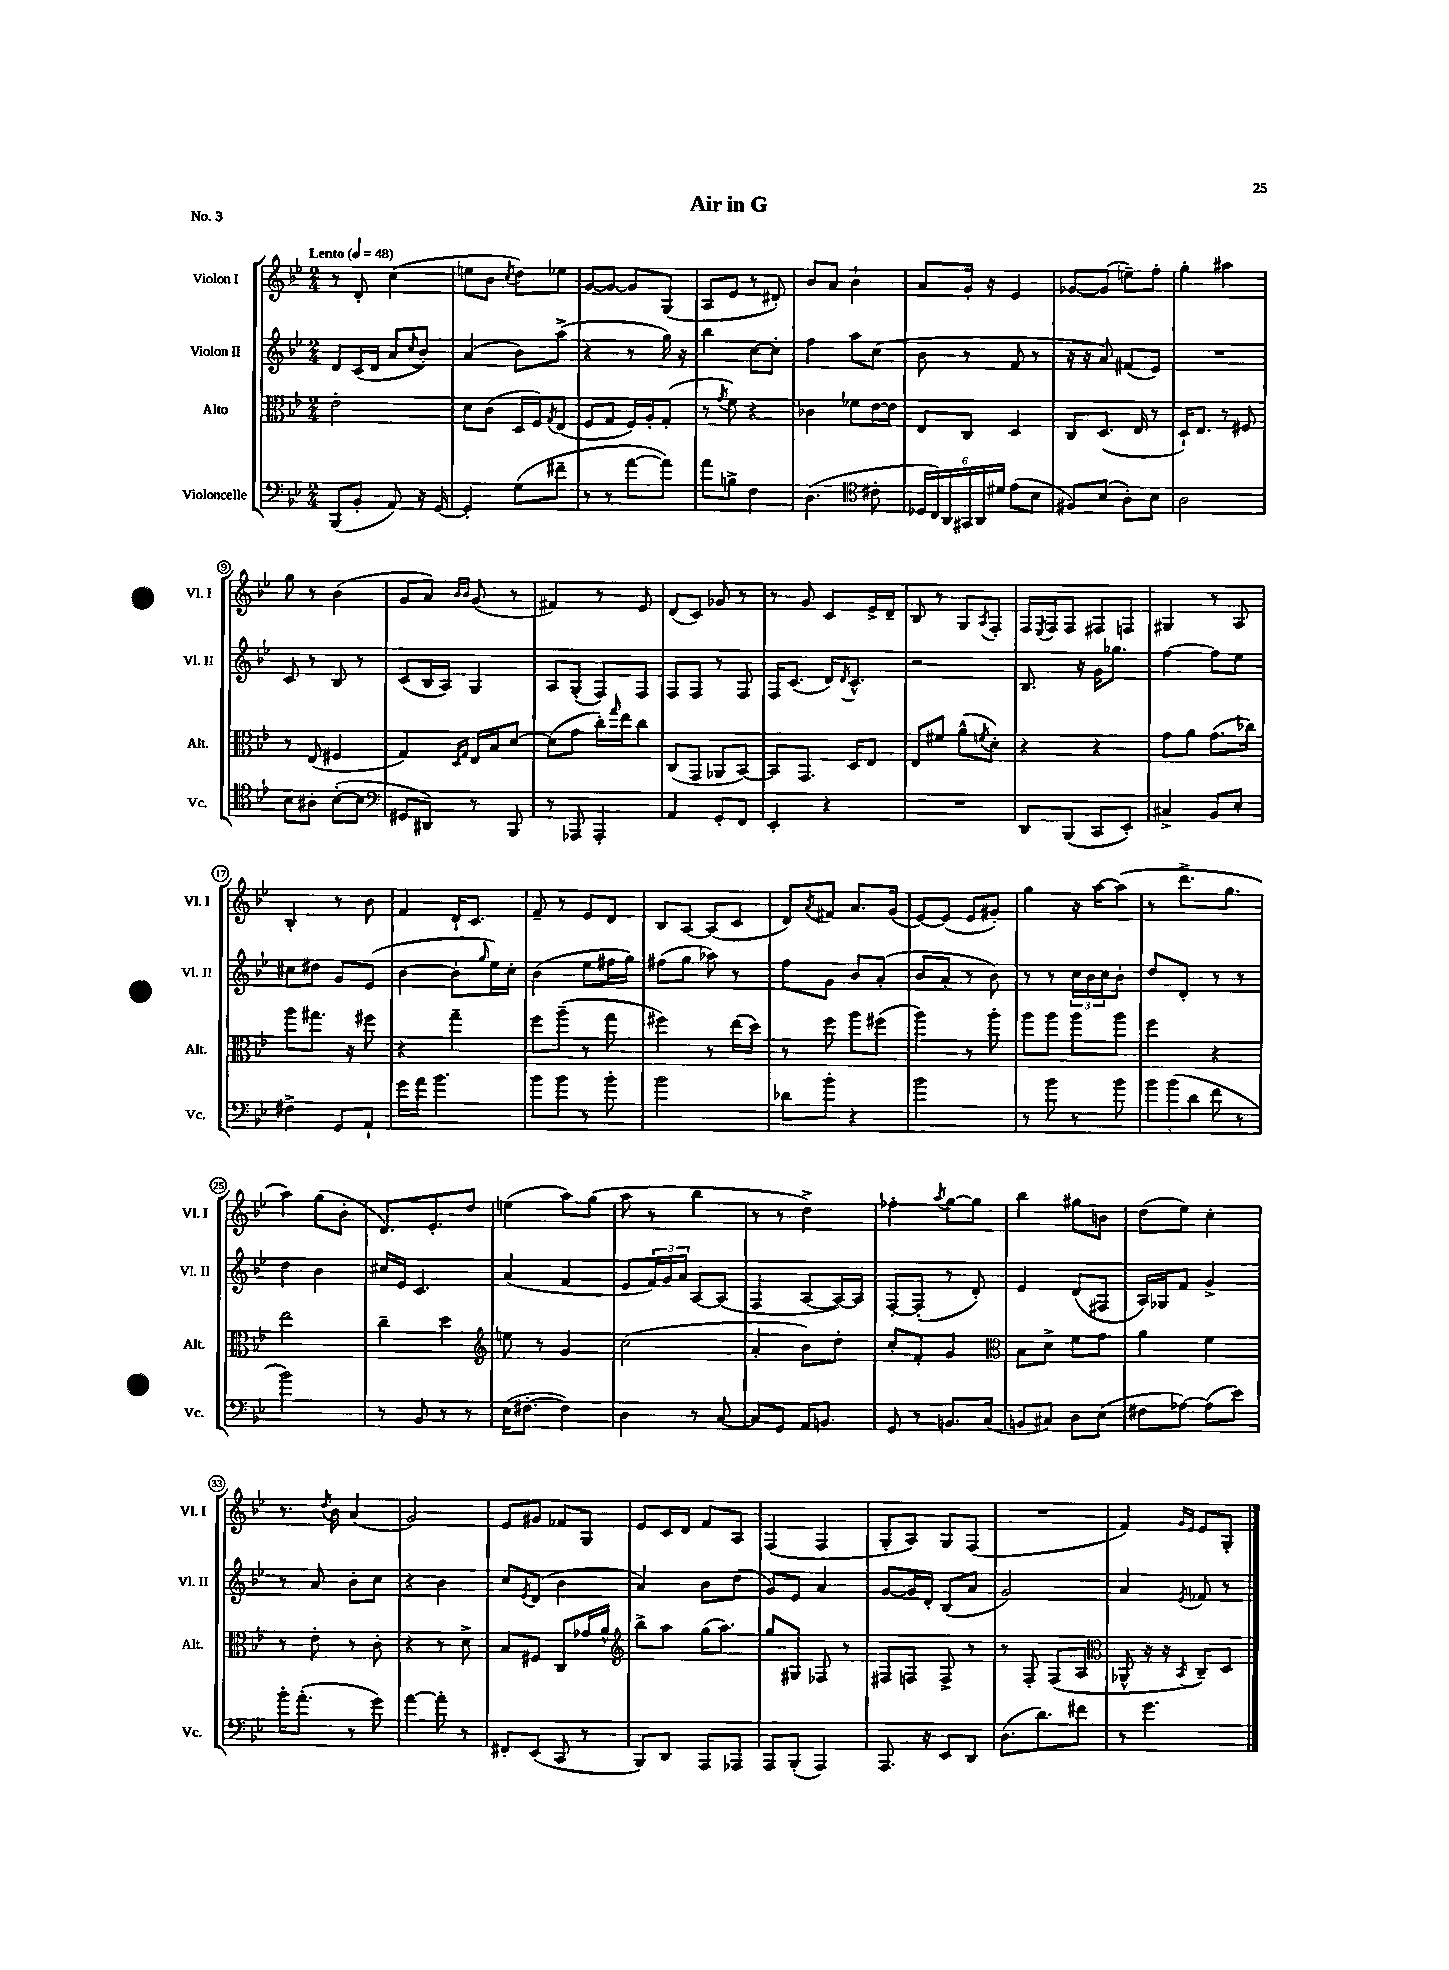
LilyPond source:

\header { title = "Air in G" piece = "No. 3" }
<<
\new StaffGroup <<
\new Staff = "s0" \with { instrumentName = "Violon I" shortInstrumentName = "Vl. I" } {
    \clef treble \key bes \major \numericTimeSignature \time 2/4 \tempo "Lento" 4 = 48
    r8 d'8-. c''4( |
    e''8 bes'8 \acciaccatura { c''8 } d''8) ees''8 |
    g'8~ g'8~ g'8 g8( |
    a8 ees'8 r8 dis'8-.) |
    bes'8 a'8 bes'4-! |
    a'8 g'16-. r16 ees'4 |
    ges'8~ ges'8( e''8--) f''8-. |
    g''4-. ais''4 |
    g''8 r8 bes'4( |
    g'8 a'8) \grace { bes'16 bes'16 } g'8( r8 |
    fis'4) r8 ees'8 |
    d'8( c'8) ges'8 r8 |
    r8 g'8 c'8 ees'16-> d'16-- |
    bes8 r8 g8 \acciaccatura { a8 } f8-. |
    f16 \acciaccatura { ees8 } f16 f8 fis8 f8 |
    gis4 r8 a8 |
    bes4-. r8 bes'8 |
    f'4 d'16-! c'8. |
    f'8-- r8 ees'8 d'8 |
    bes8 a8~ a8( c'8 |
    d'8) \acciaccatura { a'8 } fis'8 a'8. g'16( |
    ees'8~) ees'8( ees'8 gis'8-.) |
    g''4 r16 a''16~ a''8( |
    r8 d'''8.-> g''8. |
    a''4) g''8( bes'8-. |
    d'8.) ees'8.-. d''8 |
    e''4( a''8) g''8( |
    a''8 r8 bes''4 |
    r8 r8 d''4->) |
    fes''4-. \acciaccatura { a''8 } g''8~ g''8 |
    bes''4 gis''8 b'8 |
    d''8( ees''8) c''4-. |
    r8. \acciaccatura { d''8 } bes'16 a'4( |
    g'2) |
    ees'8 gis'8 fes'8 g8 |
    ees'8 c'16 d'16 f'8 a8 |
    f4( f4 |
    g8-. a8) g8 f8( |
    R2 |
    f'4) \grace { g'16 ees'16 } ees'8 g8-. \bar "|." |
}
\new Staff = "s1" \with { instrumentName = "Violon II" shortInstrumentName = "Vl. II" } {
    \clef treble \key bes \major \numericTimeSignature \time 2/4
    d'8 c'16( d'16 a'8 \acciaccatura { c''8 } bes'8-.) |
    a'4( bes'8) a''8->( |
    r4 r8 g''16) r16 |
    bes''4 c''8~ c''8-. |
    f''4 a''8 c''8( |
    bes'8 r8 f'8 r8 |
    r16 r16 a'8) fis'8( ees'8) |
    R2 |
    c'8 r8 bes8 r8 |
    c'8( bes16 a16) g4 |
    a8 g8-.( f8) f8 |
    f8 f8 r8 f8 |
    f16 c'8.( d'16) \acciaccatura { d'8 } c'8.-^ |
    r2 |
    bes8. r16 g'16 ges''8. |
    f''4~ f''8 ees''8 |
    cis''8 dis''8 g'8 ees'8( |
    bes'4~ bes'8-. \grace { g''16 } ees''16) c''16-. |
    bes'4( ees''8 fis''16 g''16) |
    fis''8( g''8 aes''8) r8 |
    f''8 g'8 bes'8 a'8-.( |
    bes'8 a'8-. r8 bes'8) |
    r8 r8 \tuplet 3/2 { c''16 bes'16 c''16 } bes'8-. |
    d''8 d'8-. r8 r8 |
    d''4 bes'4 |
    cis''16 ees'16 c'4. |
    a'4( f'4 |
    ees'8 \tuplet 3/2 { f'16) g'16 a'16 } a8~ a8( |
    f4 a8~ a16~) a16 |
    f8~-. f8-.( r8 d'8-.) |
    ees'4 d'8( fis8 |
    a16) ges16 f'8 g'4-> |
    r8 a'8 bes'8-. c''8 |
    r4 bes'4 |
    c''8 \acciaccatura { ees'8 } d'8( bes'4 |
    a'4) bes'8 d''8( |
    g'8) ees'8 a'4 |
    g'8~ g'16 d'16-. bes8( a'8 |
    g'2) |
    a'4 \acciaccatura { ees'8 } fes'8 r8 \bar "|." |
}
\new Staff = "s2" \with { instrumentName = "Alto" shortInstrumentName = "Alt." } {
    \clef alto \key bes \major \numericTimeSignature \time 2/4
    ees'2-. |
    d'8 c'8( d16 f16) \acciaccatura { g8 } ees8( |
    f8 g8 f16) a16-. g8-.( |
    r8 \acciaccatura { g'8 } f'8) r4 |
    ces'4 fes'8 ees'16~ ees'16 |
    ees8 c8 d4 |
    c8 d8.( ees16 r8 |
    d16-!) ees8. r8 fis8 |
    r8 ees8( fis4 |
    g4) \grace { d16 g16 } ees16 bes16 d'8~ |
    d'8( g'8 c''16-.) \grace { g''16 } ees''16 c''8 |
    c8( g,8 aes,8 bes,8~) |
    bes,8 g,8. d16 ees8 |
    ees8 fis'8 a'8-^( \acciaccatura { f'8 } d'8-.) |
    r4 r4 |
    g'8 a'8 g'8.( ces''16) |
    a''8 gis''8. r16 fis''8 |
    r4 g''4-- |
    f''8 a''8--( r8 g''8 |
    fis''4) r8 ees''16( d''16) |
    r8 f''8 a''8 fis''8( |
    a''4) r8 a''8-. |
    a''8 a''8 a''8 a''8 |
    f''4 r4 |
    ees''2 |
    c''4-- d''4 |
    \clef treble e''8 r8 g'4 |
    c''2( |
    a'4-. bes'8) d''8-. |
    c''8-. f'8-. g'4 |
    \clef alto bes8 d'8-> f'8 g'8 |
    a'4 f'4 |
    r8 ees'8-. r8 c'8-. |
    r4 r8 d'8-> |
    bes8 fis8 c8 ges'16 a'16-^ |
    \clef treble bes''8-> a''8 g''16( a''8.) |
    g''8 gis8 fes8 r8 |
    fis8 f8 f8-> r8 |
    r8 f8-. f8( a8 |
    \clef alto aes,8-^ r16 r16 \acciaccatura { bes,8 } c8--) d8 \bar "|." |
}
\new Staff = "s3" \with { instrumentName = "Violoncelle" shortInstrumentName = "Vc." } {
    \clef bass \key bes \major \numericTimeSignature \time 2/4
    bes,,8( bes,8-. a,8) r16 g,16~ |
    g,4-. g8( fis'8-- |
    r8 r8 a'8~ a'8) |
    a'8 b8-> f4 |
    d4.( \clef tenor cis'8-. |
    \tuplet 6/4 { des16 c16) a,16 gis,16 a,16 dis'16 } ees'8( bes8 |
    fis8) bes8( a8-.) bes8 |
    a2 |
    bes8 ais8-. bes8~-.( bes8 |
    \clef bass gis,8 dis,8) r8 bes,,8 |
    r8 aes,,8 aes,,4-. |
    a,4 g,8-. f,8 |
    ees,4-. r4 |
    R2 |
    d,8 bes,,8( c,8 ees,8-.) |
    cis4-> bes,8 ees8-. |
    fis4-> g,8 a,8-! |
    g'16 a'16 bes'4. |
    bes'8 bes'8 r8 bes'8-. |
    bes'2 |
    des'8 bes'8-. r4 |
    bes'2 |
    r8 bes'8 r8 bes'8 |
    \tuplet 3/2 { bes'8 bes'8( d'8 } f'8 r8 |
    bes'2) |
    r8 bes,8 r8 r8 |
    ees16( fis8.~-. fis4) |
    d4 r8 c8~ |
    c8 g,8 a,16 b,8. |
    g,8 r8 b,8. c16( |
    b,8 cis8) d8 ees8( |
    fis8 aes8~) aes8( ees'8) |
    bes'16-. a'8.-.( r8 g'8) |
    a'4~ a'8-. r8 |
    fis,8-. ees,8( c,8 r8 |
    bes,,8) d,8 a,,8 aes,,8 |
    a,,8 bes,,8-.( a,,4) |
    a,,8. r16 ees,8 d,8 |
    d8.( d'8.) fis'8 |
    r8 g'4. \bar "|." |
}
>>
>>
\layout { \context { \Score \override BarNumber.stencil = #(make-stencil-circler 0.1 0.3 ly:text-interface::print) } }
